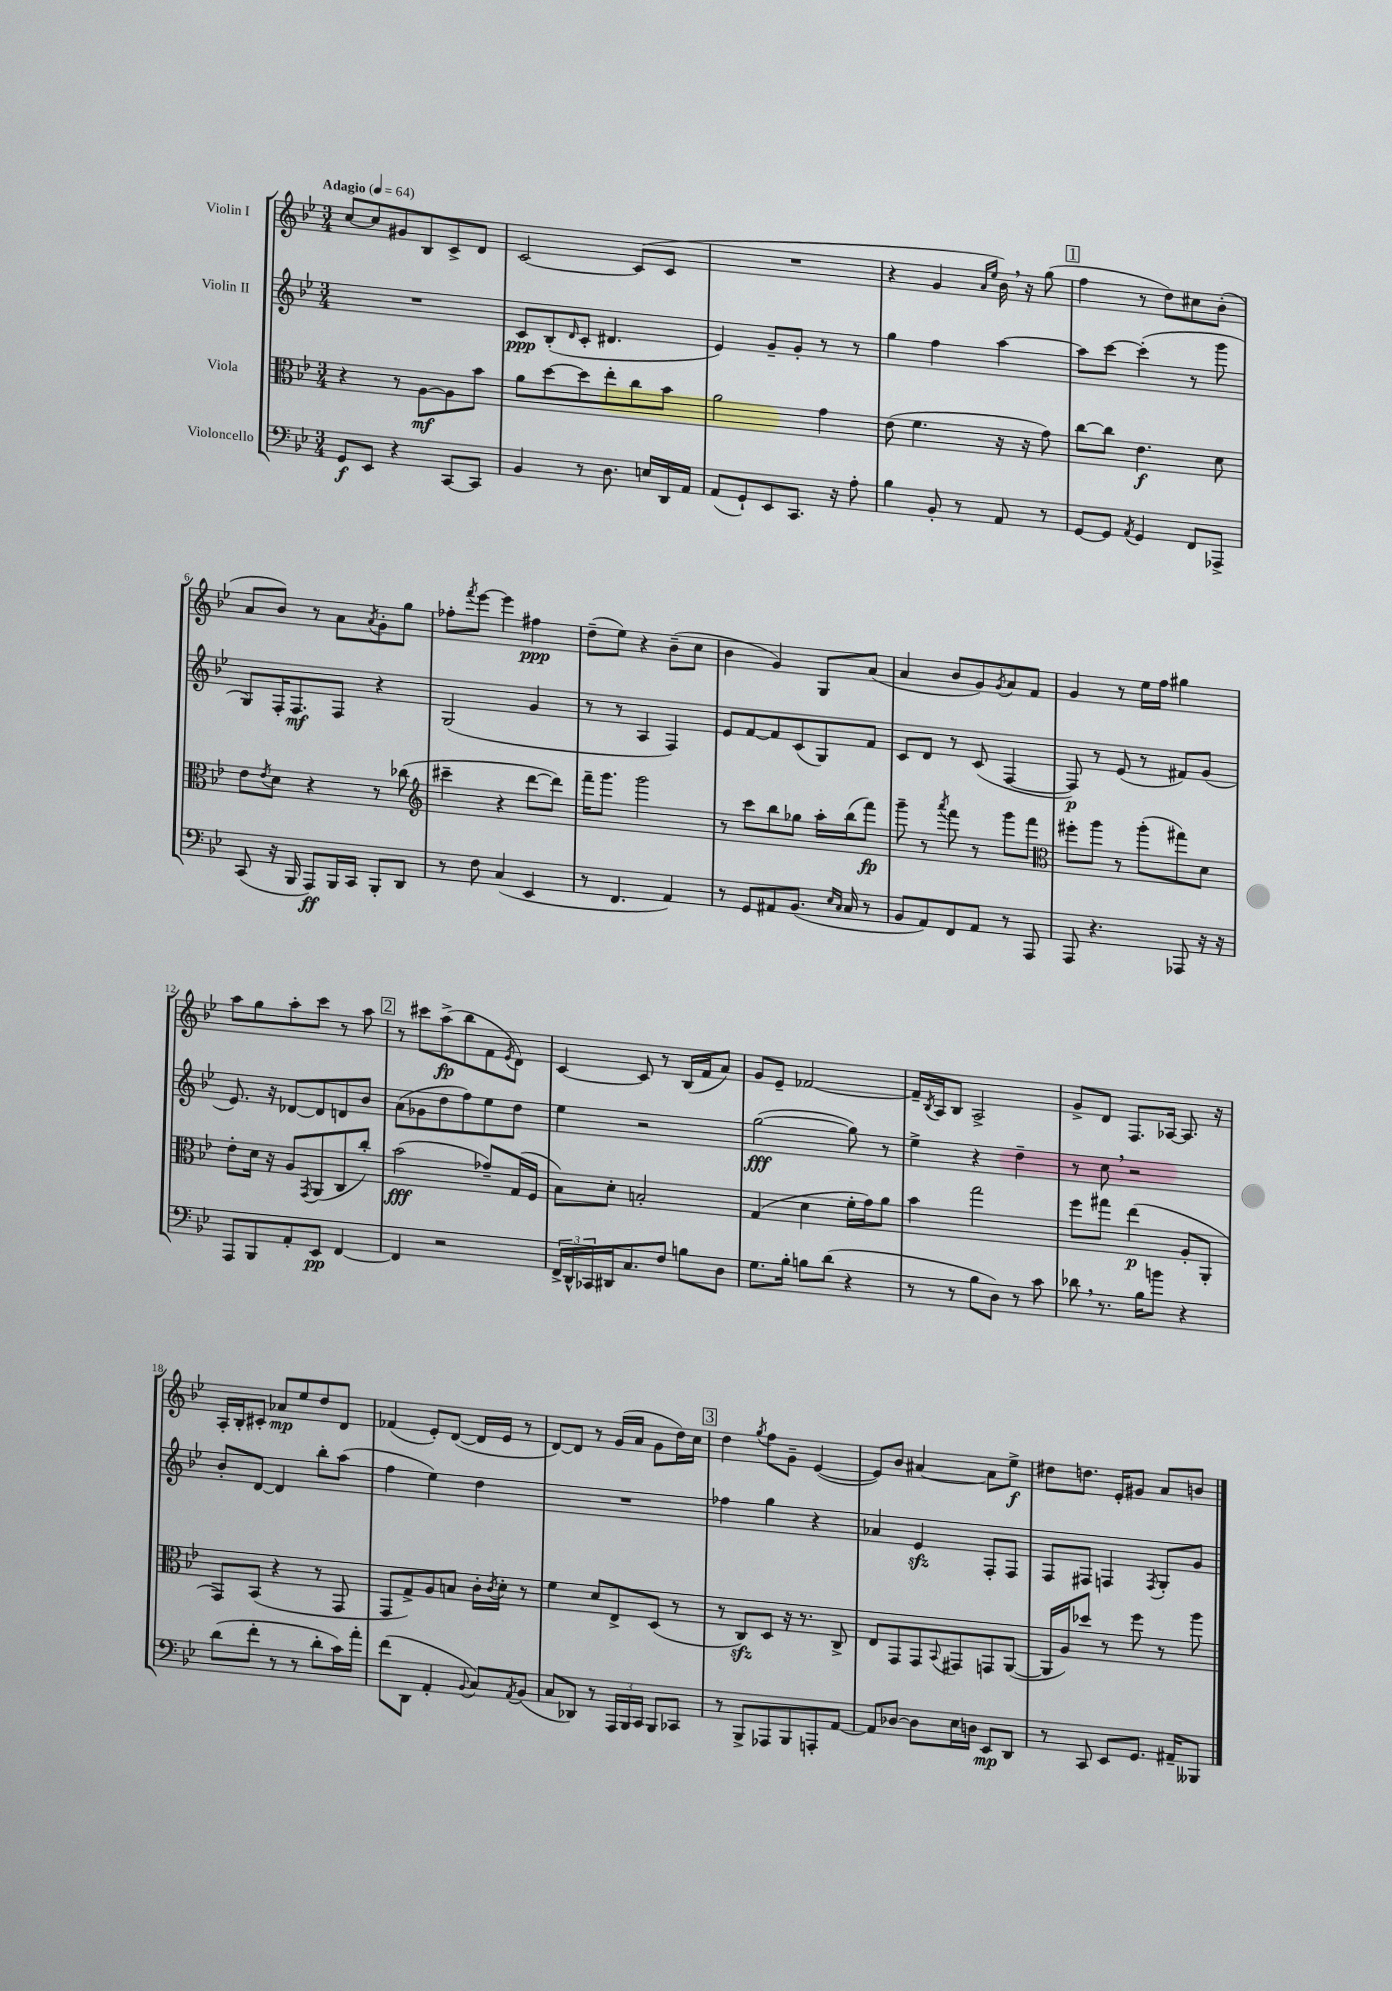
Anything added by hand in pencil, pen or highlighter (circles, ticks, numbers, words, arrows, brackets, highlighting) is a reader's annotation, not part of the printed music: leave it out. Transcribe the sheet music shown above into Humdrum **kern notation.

**kern	**kern	**kern	**kern
*staff4	*staff3	*staff2	*staff1
*clefF4	*clefC3	*clefG2	*clefG2
*k[b-e-]	*k[b-e-]	*k[b-e-]	*k[b-e-]
*M3/4	*M3/4	*M3/4	*M3/4
*MM64	*MM64	*MM64	*MM64
8GG/L	4r	2.r	[8cc/L
8EE-/J	.	.	8cc/]
4r	8r	.	8g#/
.	[8A\L	.	8B-/
[8CC/L	8A\]	.	8c^/
8CC/]J	8b-\J	.	8d/J
=	=	=	=
4BB-/	8a\L	8c/L	[2c/
.	[8dd\	(8B-'/	.
.	.	16qqd/	.
8r	8dd\]	8c'/J	.
8.D\	8ee-'\	4.d#/	.
.	8cc\	.	(8c/]L
16E/LL	.	.	.
16DD/	8b-\J	.	8c/J
16AA/JJ	.	.	.
=	=	=	=
(8AA/L	2a\	4e-/)	2.r
8GG`/)	.	.	.
8EE-/	.	8g~/L	.
8.CC/J	.	8g'/J	.
.	4g\	8r	.
16r	.	.	.
8A'\	.	8r	.
=	=	=	=
4B-\	(8e-\	4gg\	4r
.	4.f\	.	.
8BB-'/	.	4ff\	4g/
8r	.	.	.
.	.	.	16qqa/LL
.	.	.	16qqee-/JJ
8AA/	16r	[4aa\	16b-\)
.	16r	.	16r
8r	8g\)	.	(8gg\
=	=	=	=
[8GG/L	[8cc\L	8aa\]L	4ff\
8GG/]J	8cc\]J	[8ccc\J	.
8qAA/	.	.	.
4GG/	4.e-\	(4ccc'\]	8r
.	.	.	8dd\L)
8FF/L	.	8r	8cc#\
8AAA-^/J	8d\	8ggg\	(8b-'\J
=	=	=	=
(8CC/	8e-\L	8G/L)	8a/L
.	8qe-/	.	.
16r	8d\J	16F'/K	8b-/J)
16BBB-/	.	8.F/	.
8AAA/L)	4r	.	8r
16BBB-/L	.	8F/J	8a\L
16CC/JJ	.	.	.
.	.	.	8qa/
8BBB-'/L	8r	4r	8g'\
8DD/J	(8cc-\	.	8gg\J
=	=	=	=
*	*clefG2	*	*
8r	4ccc#~\	(2G/	8ff-'\L
.	.	.	8qfff/
8F\	.	.	[8eee-\J
(4C/	4r	.	4eee-\]
4EE-/	[8ddd\L	4g/	4ff#\
.	8ddd\]J)	.	.
=	=	=	=
8r	16fff~\LK	8r	(8dd~\L
.	8.ggg\J	.	.
4.FF/	.	8r	8ee-\J)
.	2ggg\	4A/	4r
4AA/)	.	4F/)	(8b-~\L
.	.	.	8cc\J
=	=	=	=
8r	8r	8e-/L	4b-\
8GG/L	8ccc\L	[8f/	.
8AA#/	8bb-\	8f/]	4g/)
(8.BB-/J	8gg-\J	(8c/	.
.	16aa'\LL	8G/)	8G/L
16qqE-/LL	.	.	.
16qqC/JJ	.	.	.
16C/	(16bb-\J	.	.
8r	8fff\J)	8f/J	(8a/J
=	=	=	=
8BB-/L	8ggg~\	8c/L	4a/
8AA/)	8r	8d/J	.
.	8qaaa/	.	.
8FF/	8fff\	8r	8b-/L
8AA/J	8r	(8c/	8g/)
.	.	.	8qg/
8r	8ggg\L	[4F/	8a/
8AAA/	8fff\J	.	8f/J
=	=	=	=
*	*clefC3	*	*
8AAA/	8ff#'\L	8F/])	4g/
4.r	8aa\J	8r	.
.	8r	(8e-/	8r
.	(8aa'\L	8r	16ee-\LL
.	.	.	16ff\JJ
8AAA-/	8gg#\)	8f#/L)	4gg#\
16r	8d\J	(8g/J	.
16r	.	.	.
=	=	=	=
8AAA/L	8e-'\L	8.e-/)	8aa\L
8BBB-/	16d\Jk	.	8gg\
.	16r	16r	.
8AA'/	8A/L	[8d-/L	8aa'\
.	8qGG/	.	.
8EE-/J	(8AA/	8d-/]	8ccc\J
[4FF/	8C/	8d/	8r
.	8cc'/J)	8b-/J	8aa\
=	=	=	=
4FF/]	(2b-\	(8a\L	8r
.	.	8g-\	8ccc#\L
2r	.	8dd\	(8aa^\
.	.	8ff\)	8bb-\
.	8g-~/L)	8ee-\	8f\
.	.	.	8qe-/
.	(16G/L	8dd\J	8d\J)
.	16F/JJ	.	.
=	=	=	=
24FF^/LL	8B-\L)	4ee-\	[4c/
24DD^^/	.	.	.
24CC-/	.	.	.
16DD#/J	8d'\J	.	.
8.C/	.	.	.
.	2B'/	2r	8c/]
8F/J	.	.	8r
8B\L	.	.	(16B-/LL
.	.	.	16f/J
8D\J	.	.	8a/J)
=	=	=	=
8.G\L	(4G/	([2gg\	8g/L
.	.	.	8e-~/J
16B-'\Jk	.	.	.
8B\L	4d\	.	[2f-/
(8d\J	.	.	.
4r	16f'\LL	8gg\])	.
.	16g\J)	.	.
.	8a\J	8r	.
=	=	=	=
8r	4b-\	4ee-^\	16f-~/]LL
.	.	.	8qB-/
.	.	.	16A/J
8r	.	.	8B-/J
8B-\L	2gg\	4r	2A^/
8D\J)	.	.	.
8r	.	4dd~\	.
8c\	.	.	.
=	=	=	=
8d-\	8ff\L	8r	8g^/L
8.r	8gg#\J	8cc\	8d/J
.	(4ee-\	2r	8.F/L
16B-\LK	.	.	.
8b\J	.	.	.
.	.	.	[16A-/Jk
4r	8A'/L	.	8.A-/]
.	8AA'/J	.	.
.	.	.	16r
=	=	=	=
(8d\L	8GG/L)	8b-'/L	16A'/LL
.	.	.	16B-'/J
8f'\J	(8BB-/J	[8d/J	8c#'/J
8r	4r	4d/]	8a-/L
8r	.	.	8ee-/
8d'\L	8r	8bb-'\L	8dd/
16c\L)	8GG/	(8aa\J	8d/J
16a'\JJ	.	.	.
=	=	=	=
(8f\L	8GG/L	4ff\	(4f-/
8DD\J	8G^/)	.	.
4AA'/	8A/	4ee-\)	8e-'/L)
.	8B/J	.	([8d/J
8qqBB-/	.	.	.
8C/L)	16c'\LL	4dd\	16d/]LL
.	8qc/	.	.
.	16d'\JJ	.	16e-/JJ
8qAA/	.	.	.
(8BB-/J	8r	.	8r
=	=	=	=
8C/L	4f\	2.r	[8d/L)
8DD-/J)	.	.	8d/]J
8r	8d/L	.	8r
24AAA/LL	8E-^/	.	(16g/LL
24BBB-/	.	.	.
.	.	.	16a/JJ
24CC/JJ	.	.	.
8BBB-/L	(8D/J	.	8g\L
8CC-/J	8r	.	16dd\L)
.	.	.	16cc\JJ
=	=	=	=
8r	8r	4ff-\	4dd\
8BBB-^/L	8C/L)	.	.
.	.	.	8qgg/
8AAA-/	8D/J	4gg\	8ff\L
8BBB-/	16r	.	8g~\J
.	8.r	.	.
8AAA'/	.	4r	([4e-/
[8AA/J	8C^/	.	.
=	=	=	=
8AA/]L	8E-/L	4a-/	8e-/]L)
[8D-/J	8GG/	.	8b-/J
8D-\]L	8GG/	4e-/	[4a#/
.	8qqBB-/	.	.
16E-\L	8GG#/	.	.
16D\JJ	.	.	.
8EE-/L	8GG/	8F'/L	8a#\]L
8DD/J	([8AA/J	8F/J	8ee-^\J
=	=	=	=
8r	16AA/]LL	8F/L	8dd#\L
.	16A/J)	.	.
8CC/	8dd-/J	8F#/J	8.dd\J
8EE-/L	8r	4F/	.
.	.	.	16e-'/LK
8.GG/J	8ff\	.	8g#/J
.	.	8qF/	.
.	8r	8G'/L	8a/L
16AA#~/LK	.	.	.
8BBB--/J	8aa\	8g/J	8b/J
==	==	==	==
*-	*-	*-	*-
